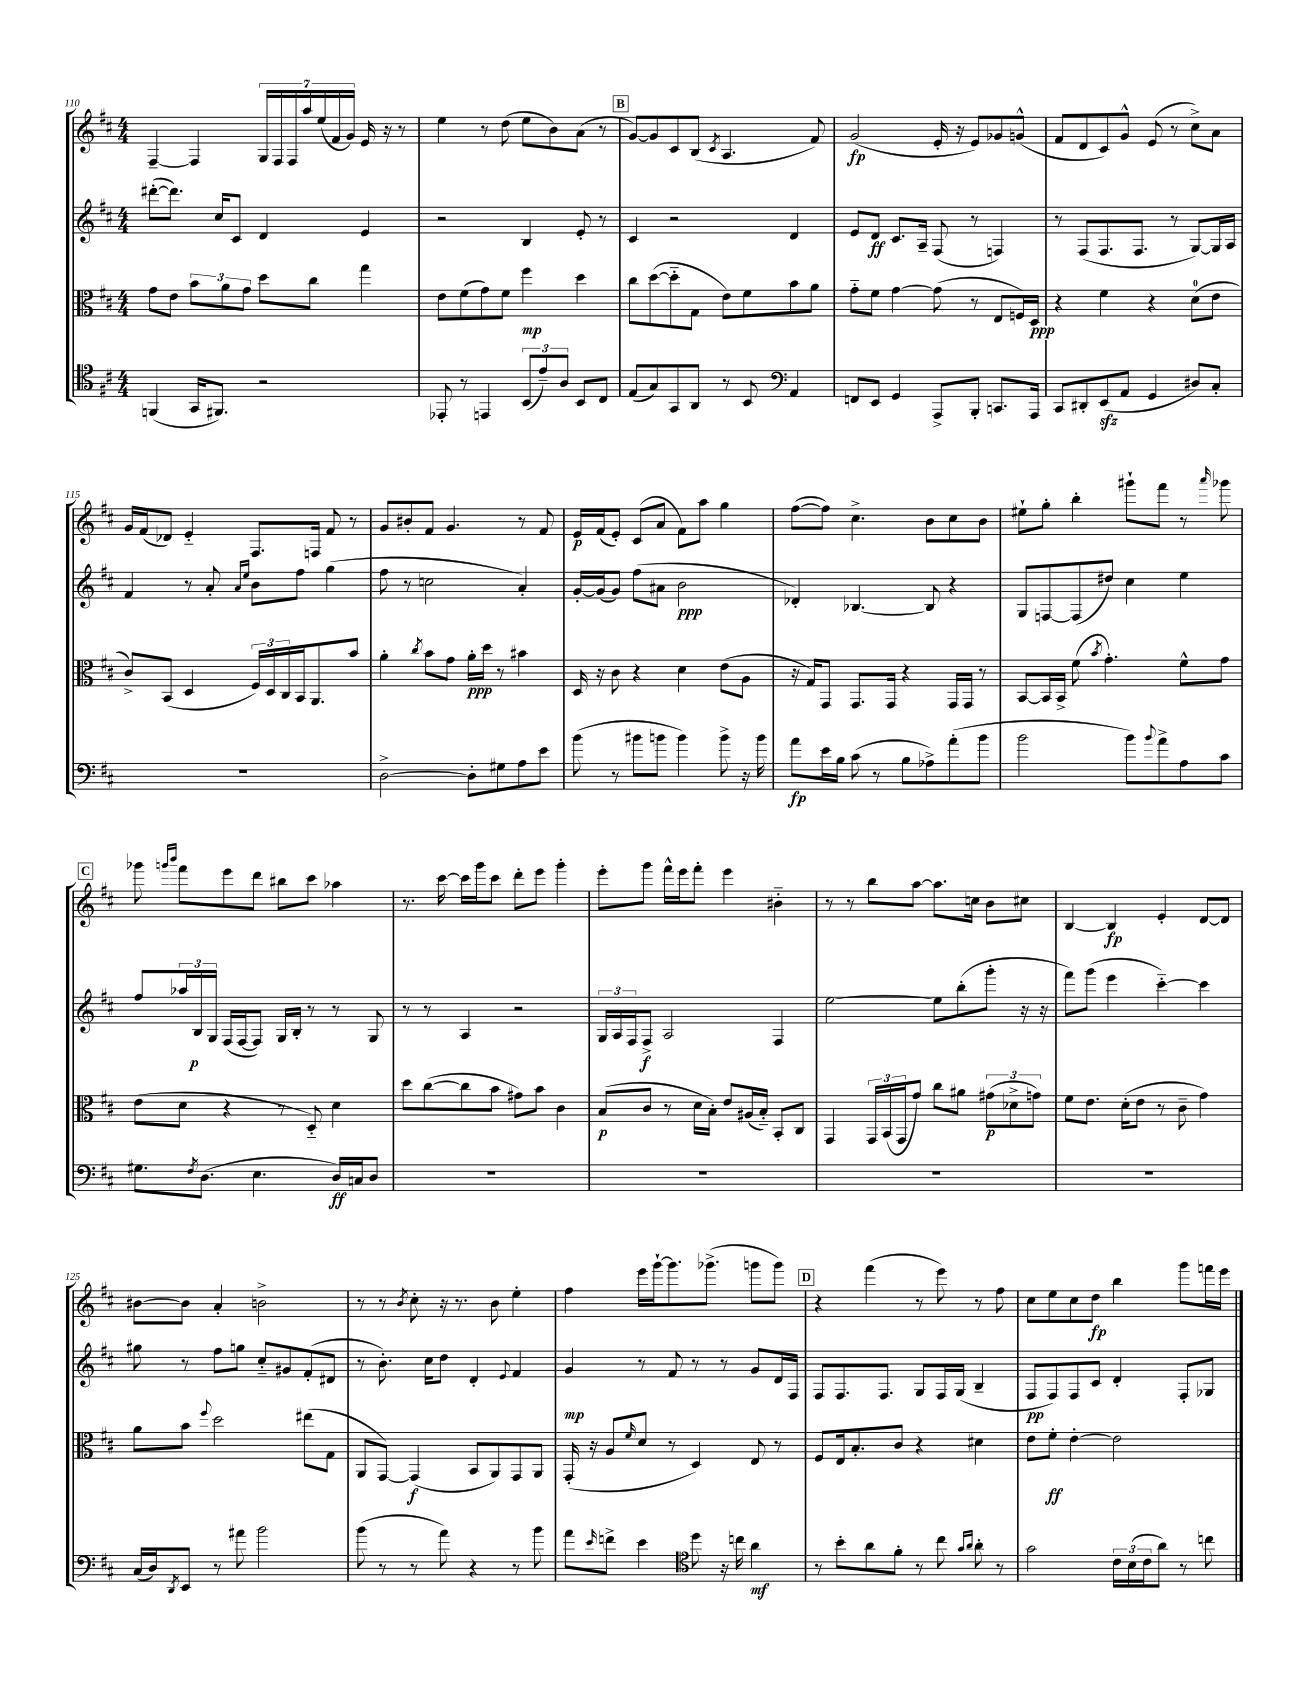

**kern	**dynam	**kern	**dynam	**kern	**dynam	**kern	**dynam
*part4	*part4	*part3	*part3	*part2	*part2	*part1	*part1
*staff4	*staff4	*staff3	*staff3	*staff2	*staff2	*staff1	*staff1
*clefC4	*	*clefC3	*	*clefG2	*	*clefG2	*
*k[f#c#]	*	*k[f#c#]	*	*k[f#c#]	*	*k[f#c#]	*
*M4/4	*	*M4/4	*	*M4/4	*	*M4/4	*
=110	=110	=110	=110	=110	=110	=110	=110
(4FFn/	.	8g\L	.	([8ddd#X'\L	.	[4F#~/	.
.	.	8e\J	.	8.ddd#\J])	.	.	.
16GG/KL	.	12b\L	.	.	.	4F#/]	.
8.FF#X/J)	.	.	.	16cc#/KL	.	.	.
.	.	12a\	.	.	.	.	.
.	.	.	.	8c#/J	.	.	.
.	.	12g\J	.	.	.	.	.
2r	.	8dd\L	.	4d/	.	28G/LL	.
.	.	.	.	.	.	28F#/	.
.	.	.	.	.	.	28F#/	.
.	.	.	.	.	.	28aa/	.
.	.	8cc#\J	.	.	.	.	.
.	.	.	.	.	.	(28ee/	.
.	.	.	.	.	.	28f#/	.
.	.	.	.	.	.	28g/JJ)	.
.	.	4gg\	.	4e/	.	16e/	.
.	.	.	.	.	.	16r	.
.	.	.	.	.	.	8r	.
=111	=111	=111	=111	=111	=111	=111	=111
8EE-X'/	.	8e\L	.	2r	.	4ee\	.
8r	.	(8f#\	.	.	.	.	.
4EEn/	.	8g\)	.	.	.	8r	.
.	.	8f#\J	.	.	.	(8dd\	.
(12BB/L	.	4ff#\	mp	4B/	.	8ee\L	.
12e~/)	.	.	.	.	.	.	.
.	.	.	.	.	.	8b\)	.
12A/J	.	.	.	.	.	.	.
8BB/L	.	4dd\	.	8e'/	.	(8a\J	.
8C#/J	.	.	.	8r	.	8r	.
!!LO:REH:place=s1:t=B
=112	=112	=112	=112	=112	=112	=112	=112
(8E/L	.	8cc#\L	.	4c#/	.	[8g/L)	.
8G/)	.	([8dd\	.	.	.	8g/]	.
8GG/	.	8dd\]	.	2r	.	8c#/	.
8AA/J	.	8G\J	.	.	.	(8B/J	.
.	.	.	.	.	.	8qc#/	.
8r	.	8e\L)	.	.	.	4.A/	.
8BB/	.	8f#\	.	.	.	.	.
*clefF4	*	*	*	*	*	*	*
4AA/	.	8b\	.	4d/	.	.	.
.	.	8a\J	.	.	.	8f#/)	.
=113	=113	=113	=113	=113	=113	=113	=113
8FFn/L	.	8g\L	.	8e/L	.	(2g/	fp
8EE/J	.	8f#\J	.	8d/J	ff	.	.
4GG/	.	[4g\	.	8.c#/L	.	.	.
.	.	.	.	16A~/Jk	.	.	.
8AAA^/L	.	(8g\]	.	(8F#/	.	16e'/	.
.	.	.	.	.	.	16r	.
8BBB'/J	.	8r	.	8r	.	8e/L)	.
8.CCn/L	.	8E/L	.	4Fn/)	.	8g-X/	.
.	.	16Fn/L)	.	.	.	(8gn^^/J	.
16AAA/Jk	.	16D/JJ	ppp	.	.	.	.
=114	=114	=114	=114	=114	=114	=114	=114
8CC#/L	.	4r	.	8r	.	8f#/L	.
8DD#X'/	.	.	.	(8F#/L	.	8d/	.
(8EEzz/	.	4f#\	.	8.F#/	.	8c#/)	.
8AA/J	.	.	.	.	.	8g^^/J	.
.	.	.	.	8.F#/J	.	.	.
4GG/	.	4r	.	.	.	(8e/	.
.	.	.	.	8r	.	8r	.
8D#X/L)	.	(8d\L	.	[8G/L)	.	8cc#^\L)	.
8C#'/J	.	8e\J	.	16G/L]	.	8a\J	.
.	.	.	.	16A/JJ	.	.	.
!!LO:LB:g=z
=115	=115	=115	=115	=115	=115	=115	=115
1r	.	8c#^/L)	.	4f#/	.	16g/LL	.
.	.	.	.	.	.	(16f#/J	.
.	.	(8BB/J	.	.	.	8d-X/J)	.
.	.	4D/	.	8r	.	4e/	.
.	.	.	.	8a'/	.	.	.
.	.	.	.	16qqa/LL	.	.	.
.	.	.	.	16qqee/JJ	.	.	.
.	.	24F#/LL)	.	8b\L	.	8.F#/L	.
.	.	24D/	.	.	.	.	.
.	.	24C#/	.	.	.	.	.
.	.	16BB/J	.	8ff#\J	.	.	.
.	.	8.AA/	.	.	.	16Fn/Jk	.
.	.	.	.	(4gg\	.	8f#/	.
.	.	8b/J	.	.	.	8r	.
=116	=116	=116	=116	=116	=116	=116	=116
[2D^\	.	4a'\	.	8ff#\	.	8g/L	.
.	.	.	.	8r	.	8b#X'/	.
.	.	8qcc#/	.	.	.	.	.
.	.	8b\L	.	2ccn\	.	8f#/J	.
.	.	8g\J	.	.	.	4.g/	.
8D'\L]	.	16a'\LL	ppp	.	.	.	.
.	.	16dd\JJ	.	.	.	.	.
8G#X\	.	8r	.	.	.	.	.
8A\	.	4b#X\	.	4a'/)	.	8r	.
8e\J	.	.	.	.	.	8f#/	.
=117	=117	=117	=117	=117	=117	=117	=117
(8b\	.	16D/	.	[16g'/LL	.	16e/LL	p
.	.	16r	.	(16g/J]	.	(16f#/J	.
8r	.	8c#\	.	8g/J)	.	8e'/J)	.
8b#X\L	.	4r	.	(8ff#\L	.	(8c#/L	.
8bn\J	.	.	.	8a#X\J	.	8a/J	.
4b\)	.	4d\	.	2b\	ppp	8f#\L)	.
.	.	.	.	.	.	8aa\J	.
8b^\	.	(8e\L	.	.	.	4gg\	.
16r	.	8A\J	.	.	.	.	.
16b\	.	.	.	.	.	.	.
=118	=118	=118	=118	=118	=118	=118	=118
8a\L	fp	16r	.	4d-X'/)	.	([8ff#\L	.
.	.	16G/KL)	.	.	.	.	.
16e\L	.	8GG/J	.	.	.	8ff#\J])	.
16B\JJ	.	.	.	.	.	.	.
(8c#\	.	8.GG/L	.	[4.B-X/	.	4.cc#^\	.
8r	.	.	.	.	.	.	.
.	.	16GG/Jk	.	.	.	.	.
8B\L	.	4r	.	.	.	.	.
8A-X^\)	.	.	.	8B-/]	.	8b\L	.
(8a'\	.	16GG/LL	.	4r	.	8cc#\	.
.	.	16GG/JJ	.	.	.	.	.
8b\J	.	8r	.	.	.	8b\J	.
=119	=119	=119	=119	=119	=119	=119	=119
2b\	.	[8BB/L	.	8G/L	.	8ee#X`\L	.
.	.	16BB/L]	.	[8Fn/	.	8gg'\J	.
.	.	16BB^/JJ	.	.	.	.	.
.	.	(8f#\	.	(8F/]	.	4bb'\	.
.	.	8qb/	.	.	.	.	.
.	.	4.g'\)	.	8dd#X/J)	.	.	.
8b\L)	.	.	.	4cc#\	.	8ggg#X`\L	.
8qqb/	.	.	.	.	.	.	.
8a^\	.	.	.	.	.	8fff#\J	.
8A\	.	8f#^^\L	.	4ee\	.	8r	.
.	.	.	.	.	.	16qqaaa/	.
8c#\J	.	8g\J	.	.	.	8ggg-X\	.
!!LO:LB:g=z
!!LO:REH:place=s1:t=C
=120	=120	=120	=120	=120	=120	=120	=120
8.G#X\L	.	(8e\L	.	8ff#/L	.	8ggg-X\	.
.	.	.	.	.	.	16qqgggn/LL	.
.	.	.	.	.	.	16qqbbb/JJ	.
.	.	8d\J	.	24aa-X/L	.	8fff#\L	.
.	.	.	.	24B/	p	.	.
8qF#/	.	.	.	.	.	.	.
(8.D\J	.	.	.	.	.	.	.
.	.	.	.	24G/JJ	.	.	.
.	.	4r	.	(16F#/LL	.	8eee\	.
.	.	.	.	[16F#/J	.	.	.
4.E\	.	.	.	8F#/J])	.	8ddd\J	.
.	.	8r	.	16G/LL	.	8bb#X\L	.
.	.	.	.	16B'/JJ	.	.	.
.	.	8D/)	.	8r	.	8ccc#\J	.
16D/LL)	ff	4d\	.	8r	.	4aa-X\	.
16Cn/J	.	.	.	.	.	.	.
8D/J	.	.	.	8G/	.	.	.
=121	=121	=121	=121	=121	=121	=121	=121
1r	.	8dd\L	.	8r	.	8.r	.
.	.	([8cc#\	.	8r	.	.	.
.	.	.	.	.	.	[16ccc#\	.
.	.	8cc#\]	.	4A/	.	16ccc#\LL]	.
.	.	.	.	.	.	16ggg\J	.
.	.	8b\J	.	.	.	8ccc#\J	.
.	.	8g#X\L)	.	2r	.	8ddd'\L	.
.	.	8b\J	.	.	.	8eee\J	.
.	.	4c#\	.	.	.	4ggg'\	.
=122	=122	=122	=122	=122	=122	=122	=122
1r	.	(8B/L	p	24G/LL	.	8eee'\L	.
.	.	.	.	24A/	.	.	.
.	.	.	.	24F#/J	.	.	.
.	.	8c#/J	.	8F#^/J	f	8ggg\J	.
.	.	8r	.	2A/	.	16fff#^^\LL	.
.	.	.	.	.	.	16eee\J	.
.	.	16d\LL	.	.	.	8fff#'\J	.
.	.	16B'\JJ)	.	.	.	.	.
.	.	8e/L	.	.	.	4eee\	.
.	.	(16A#X/L	.	.	.	.	.
.	.	16B/JJ)	.	.	.	.	.
.	.	8BB'/L	.	4F#/	.	4b#X\	.
.	.	8C#/J	.	.	.	.	.
=123	=123	=123	=123	=123	=123	=123	=123
1r	.	4GG/	.	[2ee\	.	8r	.
.	.	.	.	.	.	8r	.
.	.	24GG/LL	.	.	.	8bb\L	.
.	.	(24BB/	.	.	.	.	.
.	.	24GG/J	.	.	.	.	.
.	.	8g/J)	.	.	.	[8aa\J	.
.	.	8cc#\L	.	8ee\L]	.	8.aa\L]	.
.	.	8a#X\J	.	(8bb'\	.	.	.
.	.	.	.	.	.	16ccn\Jk	.
.	.	(12g#X\L	p	8ggg'\J	.	8b\L	.
.	.	12d-X^\	.	.	.	.	.
.	.	.	.	16r	.	8cc#X\J	.
.	.	12gn\J)	.	.	.	.	.
.	.	.	.	16r	.	.	.
=124	=124	=124	=124	=124	=124	=124	=124
1r	.	8f#\L	.	8fff#\L)	.	[4B/	.
.	.	8.e\J	.	(8ggg\J	.	.	.
.	.	.	.	4eee\	.	4B/]	fp
.	.	(16d'\KL	.	.	.	.	.
.	.	8e\J	.	.	.	.	.
.	.	8r	.	[4ccc#\)	.	4e'/	.
.	.	8c#~\	.	.	.	.	.
.	.	4g\)	.	4ccc#\]	.	[8d/L	.
.	.	.	.	.	.	8d/J]	.
!!LO:LB:g=z
=125	=125	=125	=125	=125	=125	=125	=125
(16C#/LL	.	8a\L	.	8gg#X\	.	[8b#X\L	.
16D/J)	.	.	.	.	.	.	.
8qDD/	.	.	.	.	.	.	.
8EE/J	.	8b\J	.	8r	.	8b#\J]	.
.	.	8qqff#/	.	.	.	.	.
8r	.	2dd\	.	8ff#\L	.	4a'/	.
8a#X\	.	.	.	8ggn\J	.	.	.
2b\	.	.	.	8cc#/L	.	2bn^\	.
.	.	.	.	8g#X/	.	.	.
.	.	(8ee#X\L	.	(8f#'/	.	.	.
.	.	8G\J	.	8d#X/J	.	.	.
=126	=126	=126	=126	=126	=126	=126	=126
(8b\	.	8AA/L	.	8r	.	8r	.
8r	.	[8GG/J)	.	8.b'\)	.	8r	.
.	.	.	.	.	.	8qb/	.
8r	.	(4GG/]	f	.	.	8cc#'\	.
.	.	.	.	16cc#\KL	.	.	.
8a\)	.	.	.	8dd\J	.	16r	.
.	.	.	.	.	.	8.r	.
4r	.	8BB/L	.	4d'/	.	.	.
.	.	8AA/)	.	.	.	8b\	.
.	.	.	.	8qqe/	.	.	.
8r	.	8GG/	.	4f#/	.	4ee'\	.
8b\	.	8AA/J	.	.	.	.	.
=127	=127	=127	=127	=127	=127	=127	=127
8a\L	.	(16GG'/	.	4g/	mp	4ff#\	.
.	.	16r	.	.	.	.	.
16qqe/	.	.	.	.	.	.	.
8fn^\J	.	8A/L	.	.	.	.	.
.	.	16qqf#/	.	.	.	.	.
4e\	.	8d/J	.	8r	.	16eee\LL	.
.	.	.	.	.	.	[16ggg`\J	.
.	.	8r	.	8f#/	.	8.ggg\]	.
*clefC4	*	*	*	*	*	*	*
8dd\	.	4D/)	.	8r	.	.	.
.	.	.	.	.	.	(8.ggg-X^\J	.
16r	.	.	.	8r	.	.	.
16ccn\	.	.	.	.	.	.	.
4a\	mf	8E/	.	8g/L	.	8gggn\L	.
.	.	8r	.	16d/L	.	8ggg\J)	.
.	.	.	.	16F#/JJ	.	.	.
!!LO:REH:place=s1:t=D
=128	=128	=128	=128	=128	=128	=128	=128
8r	.	8F#/L	.	8F#/L	.	4r	.
8b'\L	.	16E/k	.	8.F#/	.	.	.
.	.	8.B'/	.	.	.	.	.
8a\	.	.	.	.	.	(4fff#\	.
.	.	.	.	8.F#/J	.	.	.
8f#'\J	.	8c#/J	.	.	.	.	.
8r	.	4r	.	8G/L	.	8r	.
8cc#\	.	.	.	16F#/L	.	8eee\)	.
.	.	.	.	(16G/JJ	.	.	.
16qqg/LL	.	.	.	.	.	.	.
16qqa/JJ	.	.	.	.	.	.	.
8a'\	.	4d#X\	.	4B~/	.	8r	.
8r	.	.	.	.	.	8ff#\	.
=129	=129	=129	=129	=129	=129	=129	=129
2g\	.	8e\L	.	8F#/L	pp	8cc#\L	.
.	.	8f#'\J	ff	8F#/)	.	8ee\	.
.	.	[4e'\	.	8F#/	.	8cc#\	.
.	.	.	.	8c#/J	.	8dd\J	fp
24c#\LL	.	2e\]	.	4d'/	.	4bb\	.
(24B\	.	.	.	.	.	.	.
24c#\J	.	.	.	.	.	.	.
8a\J)	.	.	.	.	.	.	.
8r	.	.	.	8F#'/L	.	8ggg\L	.
8ccn\	.	.	.	8G-X/J	.	16fffn\L	.
.	.	.	.	.	.	16eee\JJ	.
==	==	==	==	==	==	==	==
*-	*-	*-	*-	*-	*-	*-	*-
